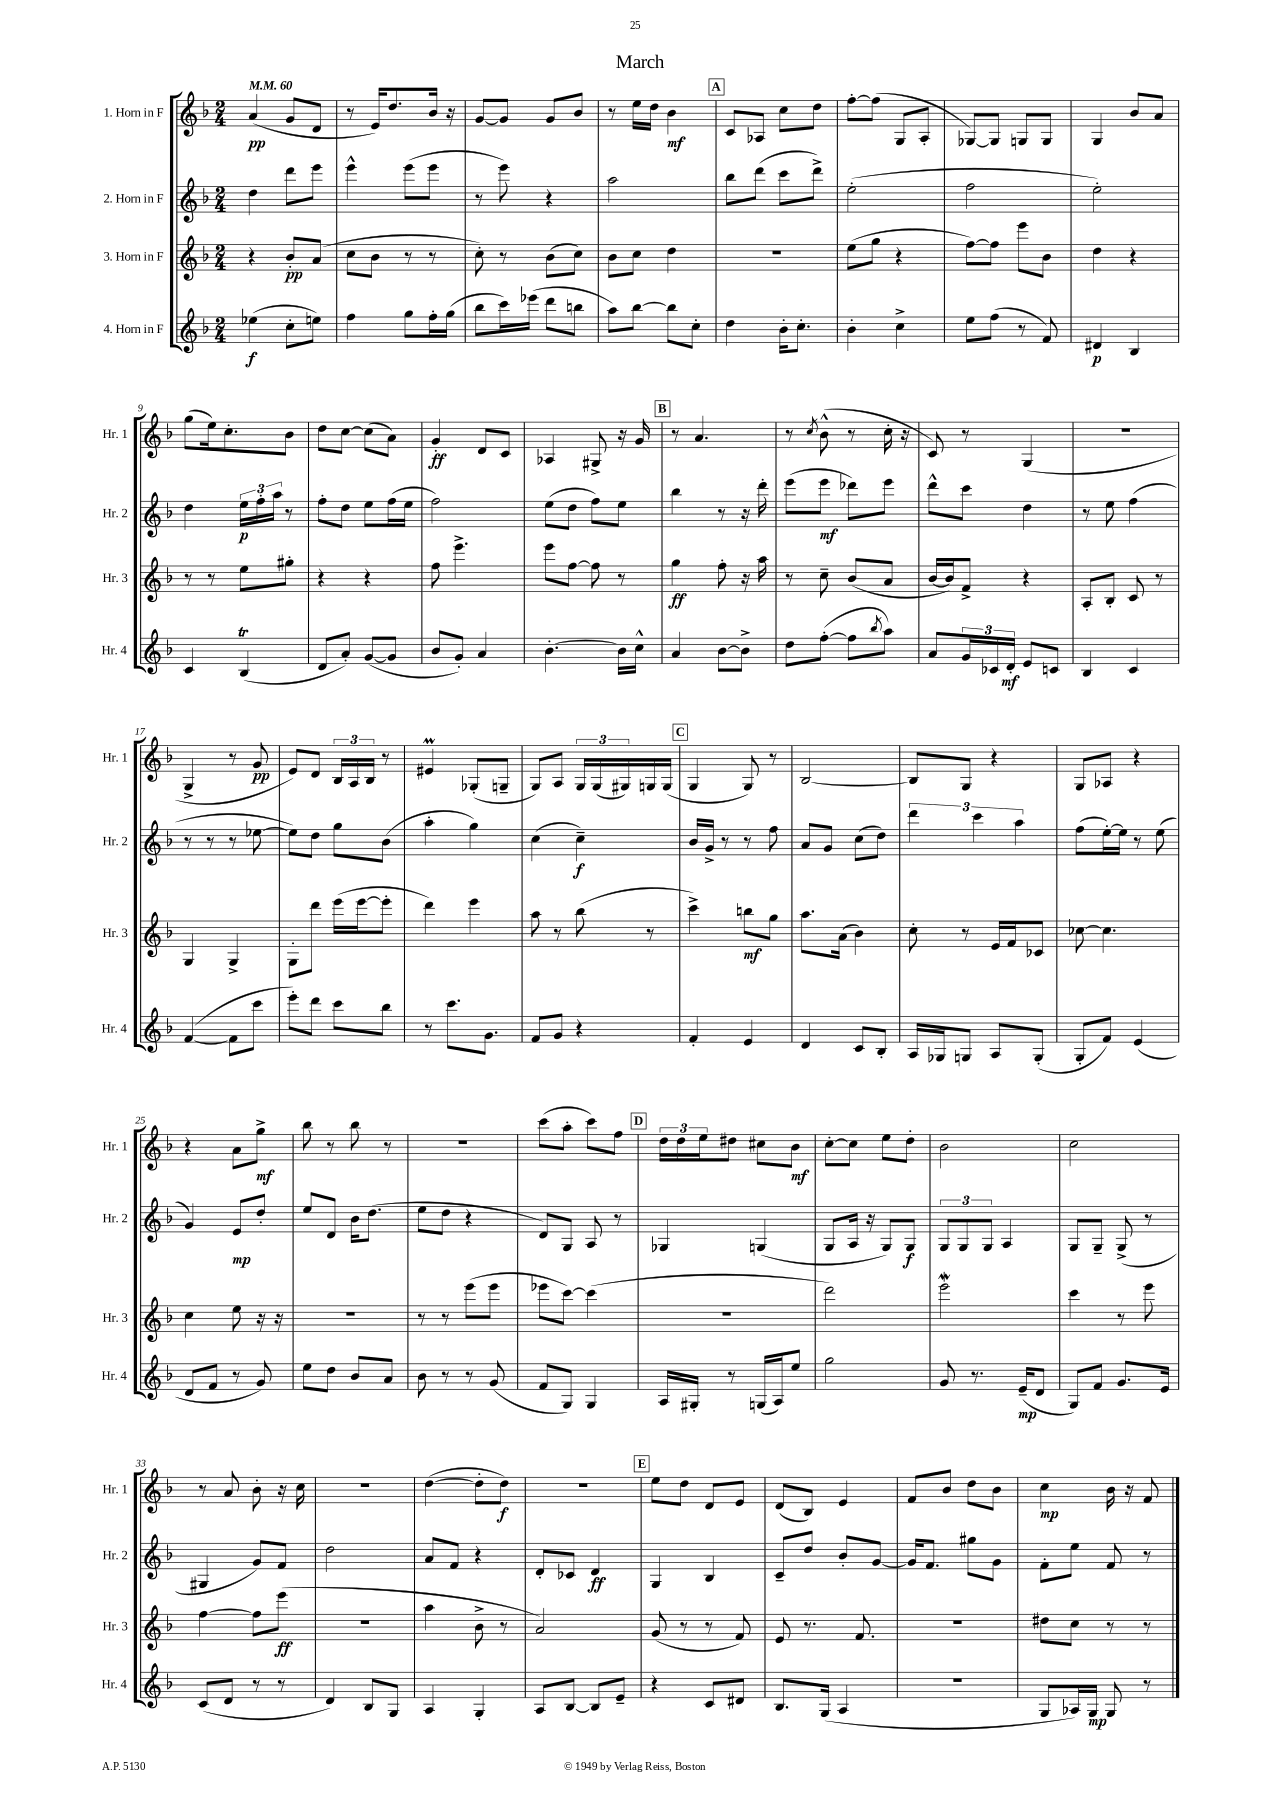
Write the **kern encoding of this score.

**kern	**kern	**kern	**kern
*staff4	*staff3	*staff2	*staff1
*clefG2	*clefG2	*clefG2	*clefG2
*k[b-]	*k[b-]	*k[b-]	*k[b-]
*M2/4	*M2/4	*M2/4	*M2/4
*MM60	*MM60	*MM60	*MM60
(4ee-	4r	4dd	(4a
8cc'	8b-'	8ddd	8g
8ee)	(8a	8eee	8d
=	=	=	=
4ff	8cc	4eee^^	8r
.	8b-	.	16e)
.	.	.	8.dd
8gg	8r	(8eee	.
16ff'	8r	8eee	16b-
(16gg	.	.	16r
=	=	=	=
8bb-	8cc')	8r	[8g
16ccc)	8r	8eee)	8g]
(16eee-	.	.	.
8ddd	(8b-	4r	8g
8bb	8cc)	.	8b-
=	=	=	=
8aa)	8b-	2aa	8r
[8bb-	8cc	.	16ee
.	.	.	16dd
8bb-]	4dd	.	4b-
8cc'	.	.	.
=	=	=	=
4dd	2r	8bb-	8c
.	.	(8ddd	8A-
16b-'	.	8ccc	8cc
8.cc'	.	.	.
.	.	8ddd^)	8dd
=	=	=	=
4b-'	(8ee	(2ee'	[8ff'
.	8gg	.	(8ff]
4cc^	4r	.	8G
.	.	.	8A'
=	=	=	=
8ee	[8ff)	2ff	[8G-)
(8ff	8ff]	.	8G-]
8r	8eee	.	8G
8f)	8b-	.	8G
=	=	=	=
4d#	4dd	2ee')	4G
4B-	4r	.	8b-
.	.	.	8a
=	=	=	=
4c	8r	4dd	(8gg
.	8r	.	16ee)
.	.	.	8.cc'
(4B-	8ee	24ee	.
.	.	24ff'	.
.	.	24aa	.
.	8gg#'	8r	8b-
=	=	=	=
8d	4r	8ff'	8dd
8a')	.	8dd	[8cc
([8g	4r	8ee	(8cc]
8g]	.	(16ff	8a)
.	.	16ee	.
=	=	=	=
8b-	8ff	2ff)	4g'
8g')	4.eee^	.	.
4a	.	.	8d
.	.	.	8c
=	=	=	=
[4.b-'	8eee	(8ee	4A-
.	[8ff	8dd	.
.	8ff]	8ff)	8G#^
16b-]	8r	8ee	16r
16cc^^	.	.	16g
=	=	=	=
4a	4gg	4bb-	8r
.	.	.	4.a
[8b-	8ff'	8r	.
8b-^]	16r	16r	.
.	16aa	16ddd'	.
=	=	=	=
8dd	8r	(8eee	8r
.	.	.	8qcc
([8ff'	8cc~	8eee	(8b-^^
8ff]	(8b-	8ddd-)	8r
8qbb-	.	.	.
8aa)	8a	8eee	16cc'
.	.	.	16r
=	=	=	=
8a	[16b-	8ddd^^	8c)
.	16b-])	.	.
24g	8f^	8ccc	8r
24c-	.	.	.
24d'	.	.	.
8e	4r	4dd	(4G
8c	.	.	.
=	=	=	=
4B-	8A'	8r	2r
.	8B-'	8ee	.
4c	8c	(4ff	.
.	8r	.	.
=	=	=	=
([4f	4G	8r	4G^
.	.	8r	.
8f]	4G^	8r	8r
8ccc	.	[8ee-	8g
=	=	=	=
8eee')	8G'	8ee-])	8e)
8ddd	8ddd	8dd	8d
8ccc	(16eee	8gg	24B-
.	.	.	24A
.	[16eee	.	.
.	.	.	24B-
8bb-	8eee']	(8b-	8r
=	=	=	=
8r	4ddd)	4aa'	4e#
8.ccc	.	.	.
.	4eee	4gg)	(8G-'
8.g	.	.	.
.	.	.	8G~
=	=	=	=
8f	8aa	(4cc	8G)
8g	8r	.	8A
4r	(8bb-	4cc~)	24G
.	.	.	(24G
.	.	.	24G#)
.	8r	.	16G
.	.	.	(16G
=	=	=	=
4f'	4ccc^)	16b-	4G
.	.	16g^	.
.	.	8r	.
4e	8bb	8r	8G)
.	8gg	8ff	8r
=	=	=	=
4d	8.aa	8a	[2B-
.	.	8g	.
.	(16a	.	.
8c	4b-)	(8cc	.
8B-'	.	8dd)	.
=	=	=	=
16A	8cc'	6ddd	8B-]
16G-	.	.	.
8G	8r	.	8G
.	.	6ccc	.
8A	16e	.	4r
.	16f	.	.
.	.	6aa	.
(8G'	8c-	.	.
=	=	=	=
8G'	[8cc-	(8ff	8G
8f)	4.cc-]	[16ee')	8A-
.	.	16ee]	.
(4e	.	8r	4r
.	.	(8ee	.
=	=	=	=
8d	4cc	4g)	4r
8f	.	.	.
8r	8ee	8e	8a
8g)	16r	8dd'	8gg^
.	16r	.	.
=	=	=	=
8ee	2r	8ee	8bb-
8dd	.	8d	8r
8b-	.	16b-	8bb-
.	.	(8.dd	.
8a	.	.	8r
=	=	=	=
8b-	8r	8ee	2r
8r	8r	8dd	.
8r	(8eee	4r	.
(8g	8eee	.	.
=	=	=	=
8f	8eee-	8d)	(8ccc
8G)	[8ccc)	8G	8aa'
4G	(4ccc]	8A	8ccc)
.	.	8r	8ff
=	=	=	=
16A	2r	4G-	24dd
.	.	.	24dd
16G#'	.	.	.
.	.	.	24ee
8r	.	.	8dd#
(16G	.	(4G	8cc#
16A)	.	.	.
8ee	.	.	8b-
=	=	=	=
2gg	2ddd)	8G	[8cc'
.	.	16A	8cc]
.	.	16r	.
.	.	8G)	8ee
.	.	8G	8dd'
=	=	=	=
8g	2eee	12G	2b-
.	.	12G	.
8.r	.	.	.
.	.	12G	.
.	.	4A	.
(16e~	.	.	.
8d	.	.	.
=	=	=	=
8G)	4ccc	8G	2cc
8f	.	8G~	.
8.g	8r	(8G^	.
.	8eee	8r	.
16e	.	.	.
=	=	=	=
(8c	[4ff	4G#	8r
8d	.	.	8a
8r	8ff]	8g)	8b-'
8r	(8eee	8f	16r
.	.	.	16cc
=	=	=	=
4d)	2r	2dd	2r
8B-	.	.	.
8G	.	.	.
=	=	=	=
4A	4aa	8a	([4dd
.	.	8f	.
4G'	8b-^	4r	8dd']
.	8r	.	8dd)
=	=	=	=
8A	2a)	8d'	2r
[8B-	.	8c-	.
8B-]	.	4d	.
8e~	.	.	.
=	=	=	=
4r	(8g	4G	8ee
.	8r	.	8dd
8c	8r	4B-	8d
8d#	8f)	.	8e
=	=	=	=
8.B-	8e	8c~	(8d
.	8.r	8dd	8B-)
(16G	.	.	.
4A	.	8b-'	4e
.	8.f	.	.
.	.	[8g	.
=	=	=	=
2r	2r	16g]	8f
.	.	8.f	.
.	.	.	8b-
.	.	8gg#	8dd
.	.	8g	8b-
=	=	=	=
8G	8dd#	8f'	4cc
16A-)	8cc	8ee	.
16G	.	.	.
8G	8r	8f	16b-
.	.	.	16r
8r	8r	8r	8f
==	==	==	==
*-	*-	*-	*-
